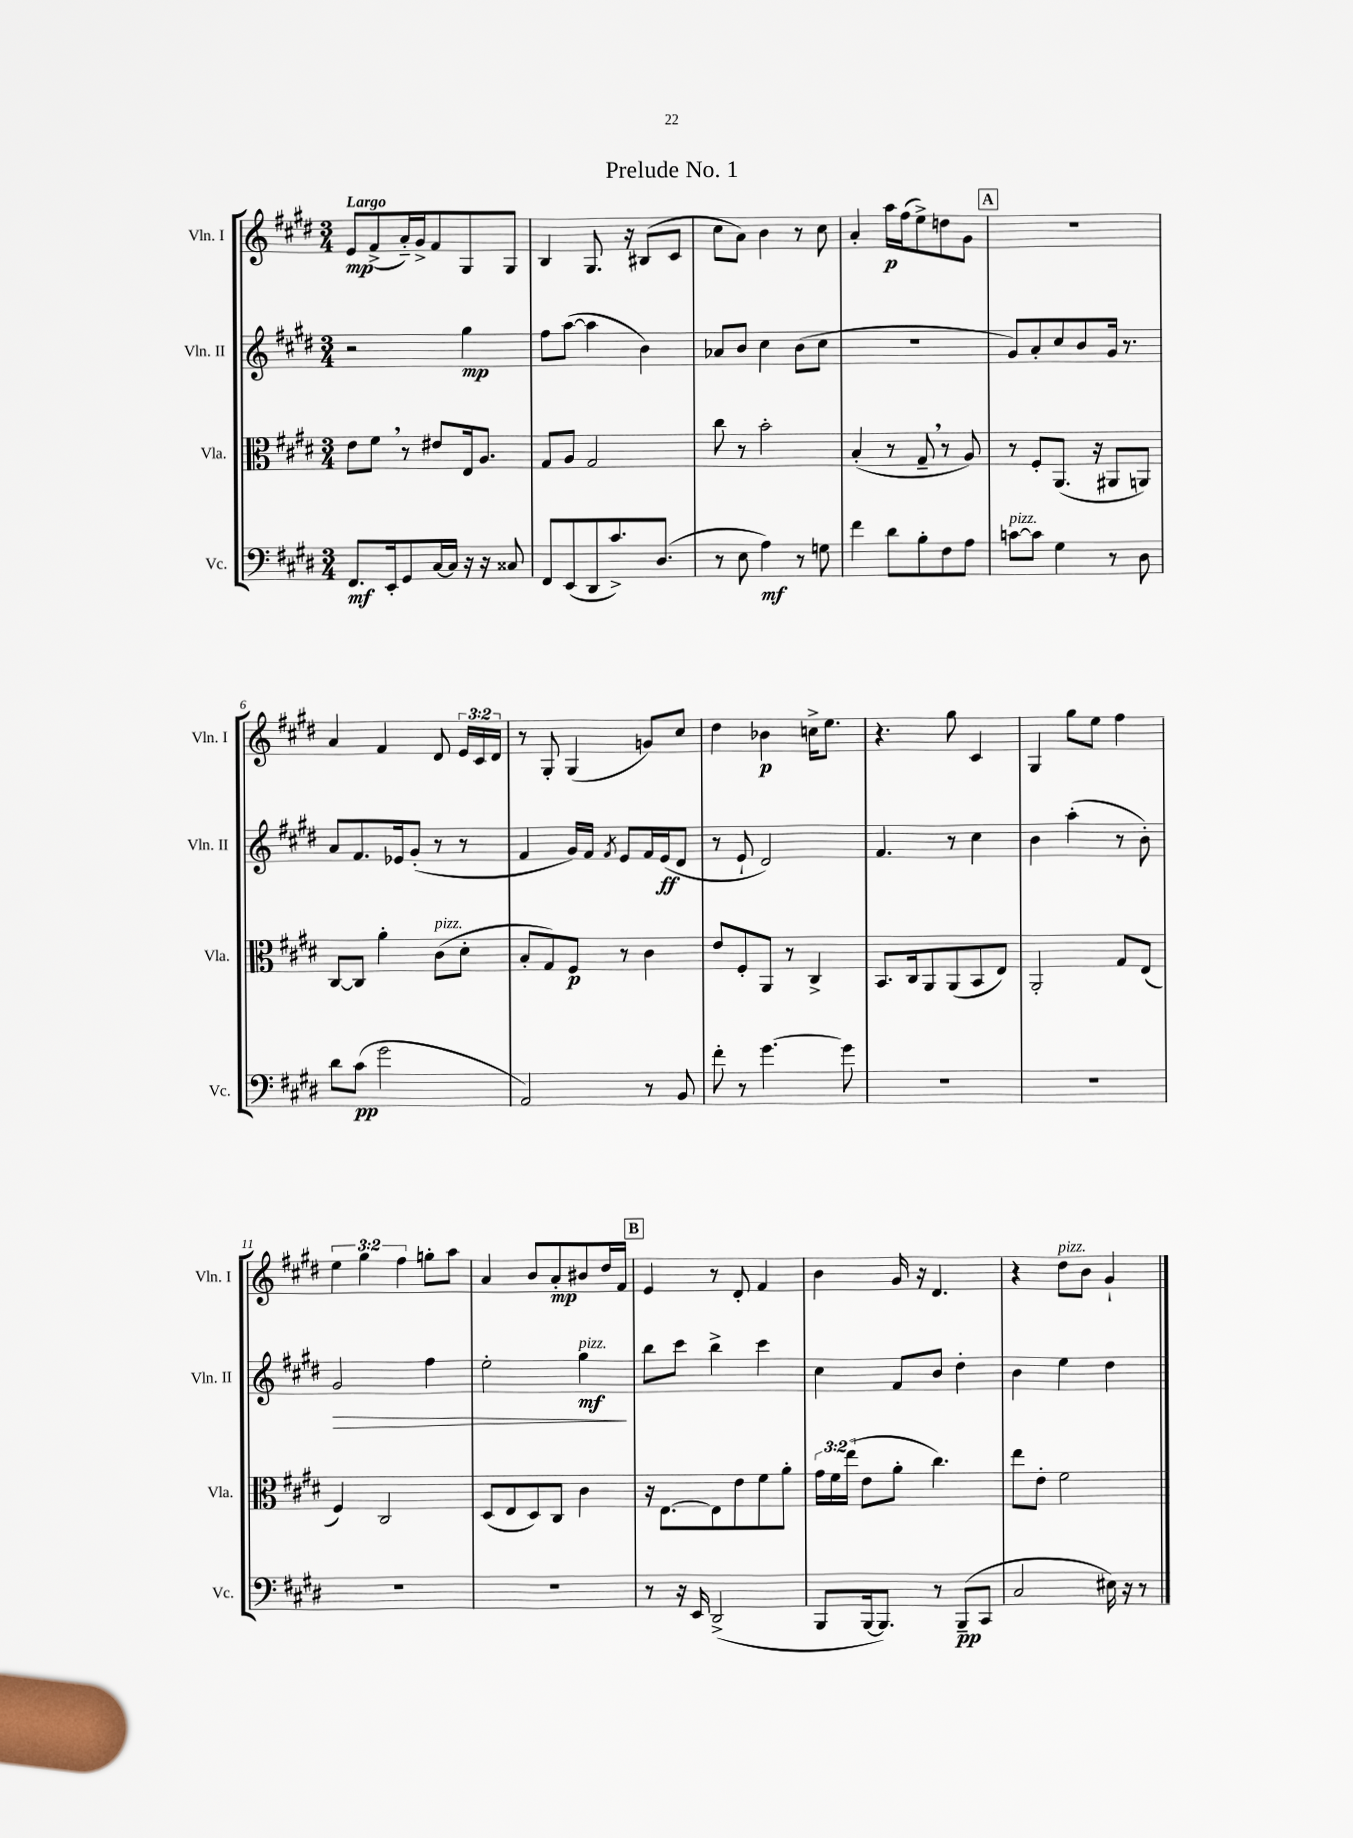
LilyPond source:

\header { title = "Prelude No. 1" }
<<
\new StaffGroup <<
\new Staff = "s0" \with { instrumentName = "Vln. I" shortInstrumentName = "Vln. I" } {
    \clef treble \key e \major \numericTimeSignature \time 3/4 \override Staff.TupletNumber.text = #tuplet-number::calc-fraction-text \tempo "Largo"
    \autoBeamOff e'8[\mp fis'8->( a'16-_) gis'16-> fis'8 gis8 gis8] |
    b4 gis8. r16 bis8[( cis'8] |
    cis''8[ a'8]) b'4 r8 cis''8 |
    a'4-. a''16[\p fis''16( e''8->) d''8 gis'8] |
    \mark \markup { \box "A" } R2. |
    a'4 fis'4 dis'8 \tuplet 3/2 { e'16[ cis'16 dis'16] } |
    r8 gis8-. gis4( g'8[) cis''8] |
    dis''4 bes'4\p c''16[-> e''8.] |
    r4. gis''8 cis'4 |
    gis4 gis''8[ e''8] fis''4 |
    \tuplet 3/2 { e''4 gis''4 fis''4 } g''8[-. a''8] |
    a'4 b'8[ a'8-.\mp bis'8 dis''16 fis'16] |
    \mark \markup { \box "B" } e'4 r8 dis'8-. fis'4 |
    b'4 gis'16 r16 dis'4. |
    r4 dis''8[^\markup { \italic "pizz." } b'8] gis'4-! \bar "|." |
}
\new Staff = "s1" \with { instrumentName = "Vln. II" shortInstrumentName = "Vln. II" } {
    \clef treble \key e \major \numericTimeSignature \time 3/4
    \autoBeamOff r2 gis''4\mp |
    fis''8[ a''8]~( a''4 b'4) |
    aes'8[ b'8] cis''4 b'8[( cis''8] |
    r2. |
    \mark \markup { \box "A" } gis'8[) a'8-. cis''8 b'8 gis'16] r8. |
    a'8[ fis'8. ees'16 gis'8]-.( r8 r8 |
    fis'4 gis'16[) fis'16] \acciaccatura { fis'8 } e'8[ fis'16 e'16\ff( dis'8] |
    r8 e'8-! dis'2) |
    fis'4. r8 cis''4 |
    b'4 a''4-.( r8 b'8-.) |
    gis'2\> fis''4 |
    e''2-. gis''4\mf\!^\markup { \italic "pizz." } |
    \mark \markup { \box "B" } b''8[ cis'''8] b''4-> cis'''4 |
    cis''4 fis'8[ b'8] dis''4-. |
    b'4 e''4 dis''4 \bar "|." |
}
\new Staff = "s2" \with { instrumentName = "Vla." shortInstrumentName = "Vla." } {
    \clef alto \key e \major \numericTimeSignature \time 3/4 \override Staff.TupletNumber.text = #tuplet-number::calc-fraction-text
    \autoBeamOff e'8[ fis'8] \breathe r8 eis'8[ e16 a8.] |
    gis8[ a8] gis2 |
    cis''8 r8 b'2-. |
    b4-.( r8 gis8-- \breathe r8 a8) |
    \mark \markup { \box "A" } r8 fis8[-. a,8.]( r16 ais,8[ a,8]) |
    cis8[~ cis8] a'4-. cis'8[^\markup { \italic "pizz." }( dis'8]-. |
    b8[-. gis8) fis8]\p r8 cis'4 |
    e'8[ fis8-. a,8] r8 cis4-> |
    b,8.[ cis16 a,8 a,8( b,8 e8]) |
    a,2-. gis8[ e8]( |
    fis4) cis2 |
    dis8[( e8 dis8) cis8] cis'4 |
    \mark \markup { \box "B" } r16 e8.[~ e8 e'8 fis'8 a'8]-. |
    \tuplet 3/2 { gis'16[ fis'16 e''16]( } e'8[ a'8]-. cis''4.) |
    e''8[ e'8]-. fis'2 \bar "|." |
}
\new Staff = "s3" \with { instrumentName = "Vc." shortInstrumentName = "Vc." } {
    \clef bass \key e \major \numericTimeSignature \time 3/4
    \autoBeamOff fis,8.[\mf e,16-. gis,8 cis16~ cis16] r16 r16 cisis8 |
    fis,8[ e,8( dis,8 cis'8.->) dis8.]( |
    r8 e8 a4\mf) r8 g8 |
    fis'4 dis'8[ b8-. fis8 a8] |
    \mark \markup { \box "A" } c'8[~^\markup { \italic "pizz." } c'8] gis4 r8 dis8 |
    dis'8[ cis'8]\pp( gis'2 |
    a,2) r8 b,8 |
    fis'8-. r8 gis'4.~ gis'8 |
    R2. |
    R2. |
    R2. |
    R2. |
    \mark \markup { \box "B" } r8 r16 e,16 dis,2->( |
    b,,8[ b,,16~ b,,8.]) r8 b,,8[--\pp( cis,8] |
    cis2 eis16) r16 r8 \bar "|." |
}
>>
>>
